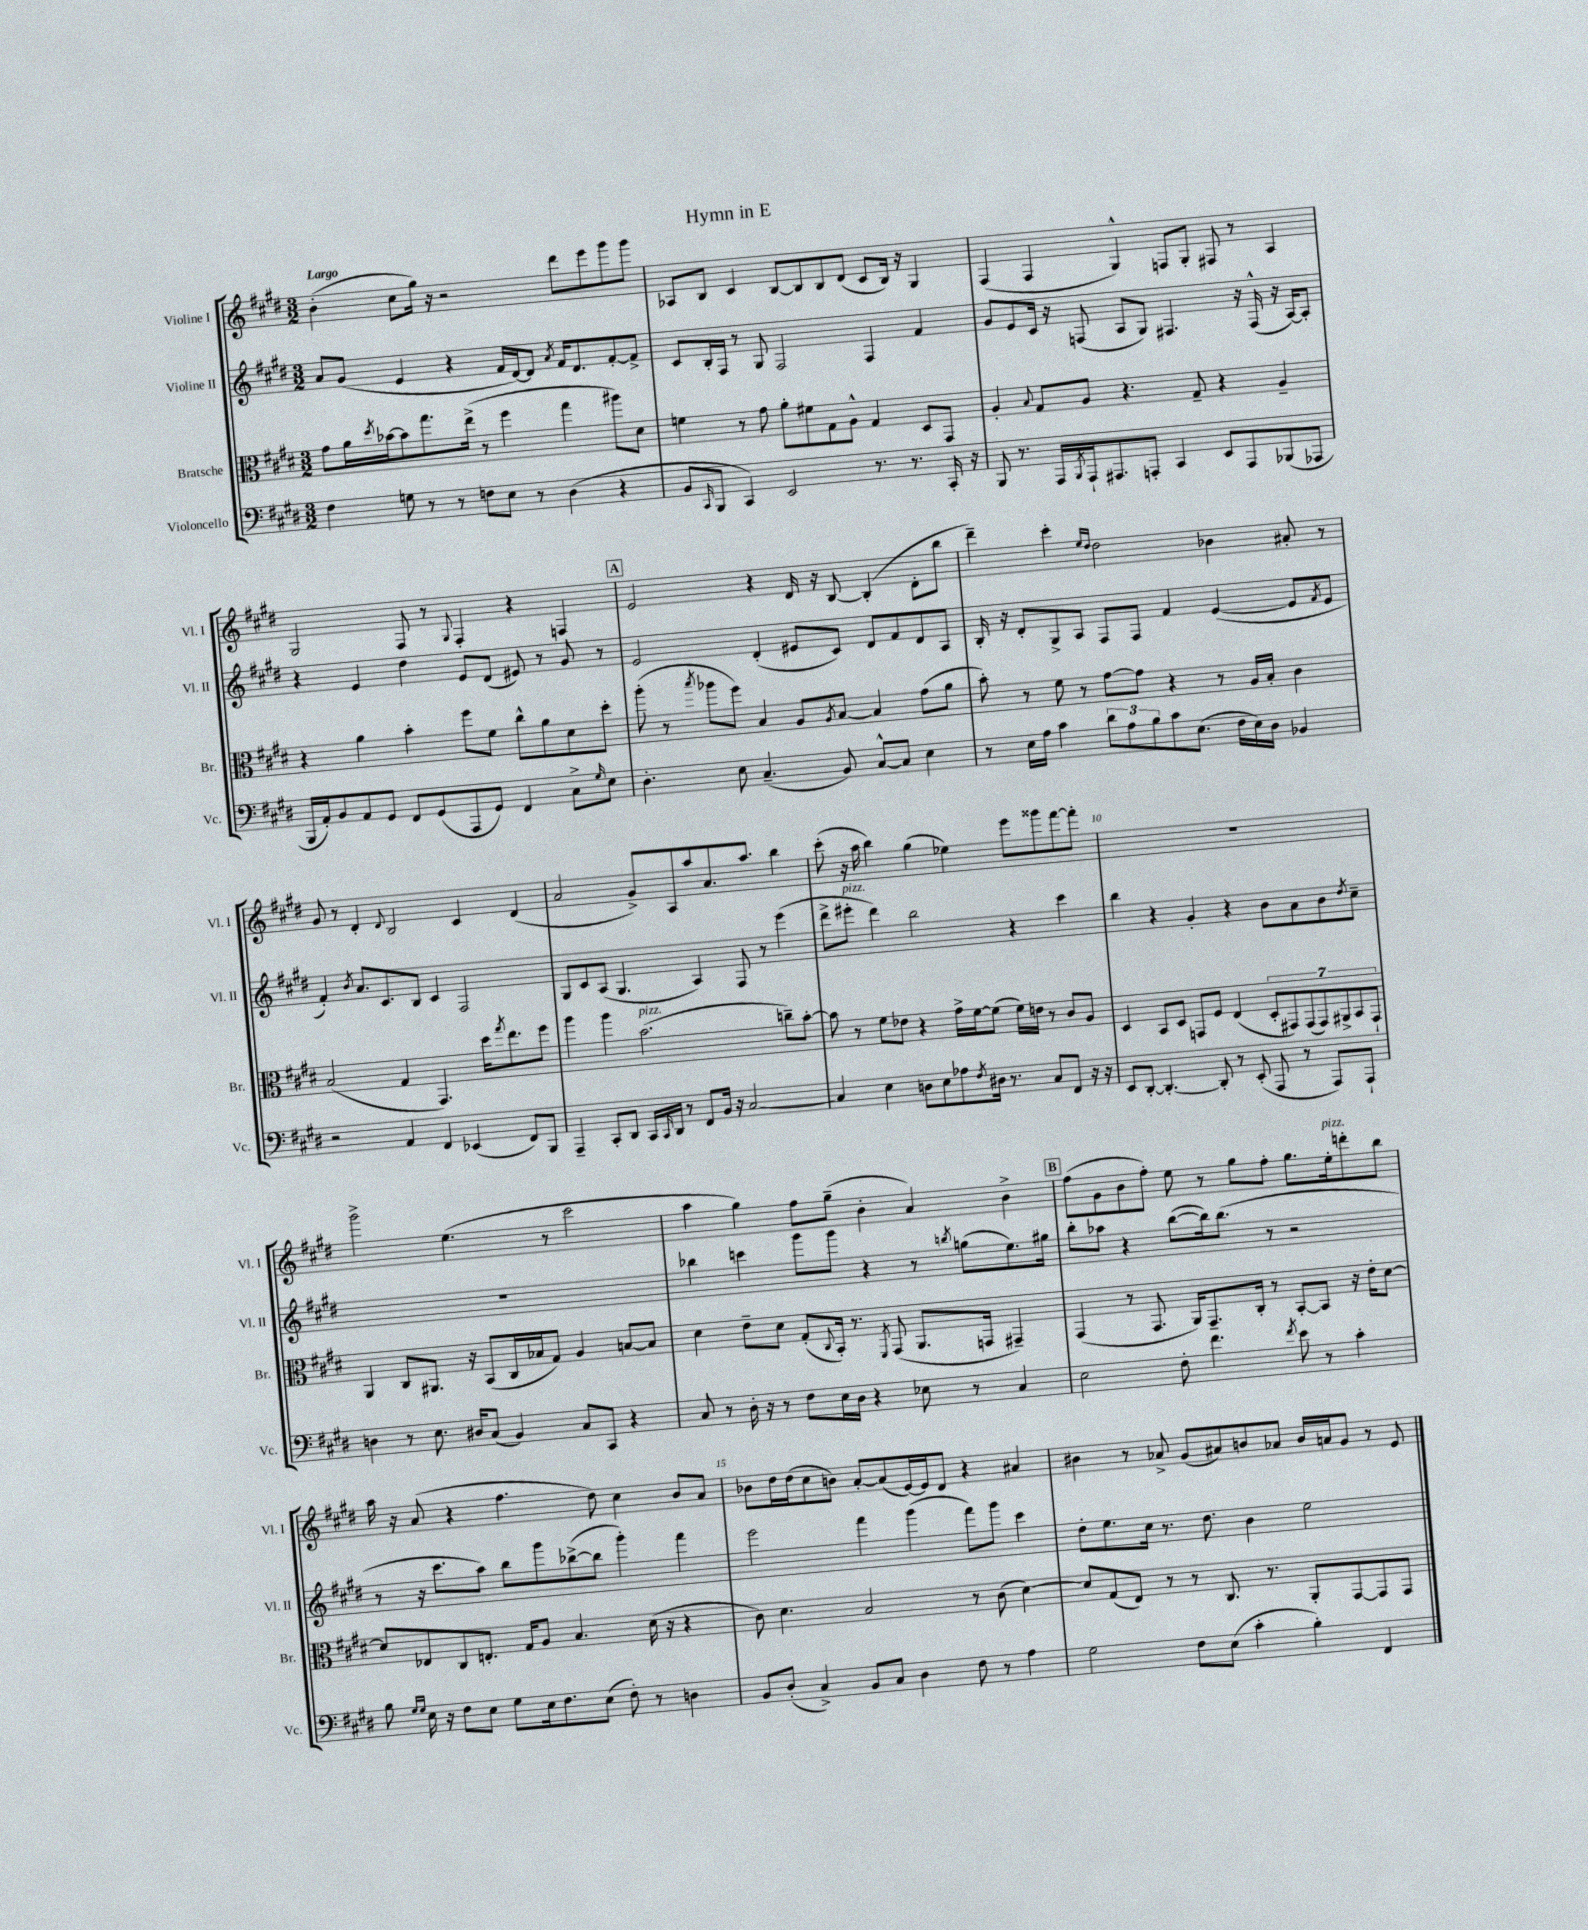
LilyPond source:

\header { title = "Hymn in E" }
<<
\new StaffGroup <<
\new Staff = "s0" \with { instrumentName = "Violine I" shortInstrumentName = "Vl. I" } {
    \clef treble \key e \major \numericTimeSignature \time 3/2 \tempo "Largo"
    b'4-.( cis''8 gis''16) r16 r2 dis'''8 e'''8 gis'''8 gis'''8 |
    aes8 b8 cis'4 b8~ b8 b8 dis'8( cis'8 b16) r16 gis4 |
    fis4( fis4 gis4-^) f8 gis8-. fis8 r8 a4 |
    gis2 fis8 r8 \appoggiatura { gis8 } fis4-. r4 f4 |
    \mark \markup { \box "A" } e'2 r4 dis'16 r16 b8~ b4-.( dis'8-. b''8 |
    dis'''4--) cis'''4-. \grace { e''16 dis''16 } dis''2 bes'4 ais'8-. r8 |
    gis'8 r8 dis'4-. \appoggiatura { dis'8 } b2 cis'4 dis'4( |
    a'2 gis'8->) a8 a''8 a'8. a''8. b''4 |
    cis'''8-.( r16 a''16 b''4) gis''4( ees''4) e'''8 gisis'''8 fis'''8~ fis'''8-. |
    R1. |
    gis'''2-> e''4.( r8 cis'''2 |
    a''4 gis''4) fis''8 gis''8--( b'4-. a'4) b'4-> |
    \mark \markup { \box "B" } fis''8( gis'8 b'8 fis''8-.) e''8 r8 gis''8 fis''8-. gis''8. e''16-.^\markup { \italic "pizz." } d'''8-. b''8 |
    a''16 r16 a'8( r4 fis''4. dis''8) cis''4 b'8 a'8 |
    bes'8 dis''16 dis''16( cis''8 b'8) a'8~-. a'8( e'16~) e'16 dis'8 r4 ais'4 |
    bis'4 r8 aes'8-> gis'8( ais'8) b'8 aes'8 b'16 a'16 gis'8 r8 e'8 \bar "|." |
}
\new Staff = "s1" \with { instrumentName = "Violine II" shortInstrumentName = "Vl. II" } {
    \clef treble \key e \major \numericTimeSignature \time 3/2
    a'8 gis'8( e'4 r4 fis'16 dis'16~) dis'8 \acciaccatura { a'8 } fis'16 dis'8. fis'8~-. fis'8-> |
    cis'8 b16-. fis16 r8 gis8 fis2 fis4 fis'4 |
    gis'8 e'8 cis'16 r16 f8( a8 gis8) fis4. r16 fis16-^( r16 a16~) a8-. |
    r4 e'4 dis''4 e'8 dis'8( eis'8) r8 gis'8 r8 |
    \mark \markup { \box "A" } e'2 dis'4-.( eis'8 cis'8) dis'8 fis'8 dis'8 a8 |
    b16-. r16 dis'8-. gis8-> a8 fis8 fis8 fis'4 e'4~( e'8 \acciaccatura { fis'8 } e'8 |
    fis'4-.) \acciaccatura { b'8 } a'8. cis'8. b8 cis'4 fis2 |
    gis8 cis'8 a8( gis4. a4) fis8 r8 e'''4( |
    dis'''8-> eis'''8-.^\markup { \italic "pizz." } dis'''4) b''2 r4 cis'''4 |
    b''4 r4 gis'4-. r4 b'8 a'8 b'8 \acciaccatura { dis''8 } cis''8-- |
    R1. |
    bes''4 c'''4 gis'''8 gis'''8 r4 r8 \acciaccatura { b''8 } g''8( e''8.) gis''16 |
    \mark \markup { \box "B" } b''8-. aes''8 r4 b''8~( b''16) b''8.( r8 r2 |
    r8 r16 cis'''8. a''8) b''8 gis'''8 bes''8~->( bes''8 gis'''4-.) fis'''4 |
    e'''2 fis'''4 gis'''4( fis'''8) gis'''8 cis'''4 |
    dis''8-. e''8. cis''16 r8. dis''8. b'4 e''2 \bar "|." |
}
\new Staff = "s2" \with { instrumentName = "Bratsche" shortInstrumentName = "Br." } {
    \clef alto \key e \major \numericTimeSignature \time 3/2
    gis'8 a'16 \acciaccatura { dis''8 } bes'16~ bes'8 gis''8. e''16->( r8 fis''4 gis''4 ais''8) dis'8 |
    f'4 r8 gis'8 a'8-. fis'8 gis8 a8-^ gis4 dis8 gis,8 |
    a4-. \appoggiatura { b8 } gis8 a8 r4. gis8-- r4 a4-- |
    r4 a'4 b'4-. fis''8 fis'8 cis''8-^ a'8 dis'8 dis''8-. |
    \mark \markup { \box "A" } a''8-.( r8 \acciaccatura { b''8 } aes''8 fis''8) b4 a8 \acciaccatura { a8 } b8~ b4 gis'8( a'8 |
    b'8-.) r8 fis'8 r8 gis'8~ gis'8 r4 r8 a16 b16-. cis'4 |
    b2( gis4 gis,4.) dis''16 \acciaccatura { gis''8 } e''8. fis''8 |
    a''4 a''4 b'2.^\markup { \italic "pizz." }( c''8--) b'8~-. |
    b'8 r8 fis'8 ees'8 r4 gis'16-> fis'16~ fis'8( fis'16) e'16 r8 cis'8 a8 |
    dis4 b,8 dis8 g,8 fis8 e4( \tuplet 7/4 { dis8-. gis,8) gis,8( gis,8) ais,8-> b,8 gis,8-! } |
    a,4 cis8 ais,8. r16 b,8( cis16 bes16 gis8) a4 b8~ b8 |
    dis'4 e'8-- dis'8 gis8-.( \appoggiatura { cis8 } b,16-.) r8. \acciaccatura { fis,8 } gis,8( a,8. g,16 gis,4--) |
    \mark \markup { \box "B" } gis,4( r8 gis,8. a,16) gis,8.-- cis16-. r8 b,8~-. b,8 r16 e'16-. dis'8~ |
    dis'8 ees8 cis8 e8.-. gis16 a8 b4. dis'16( r16 r4 |
    cis'8) dis'4. b2 r8 cis'8( dis'4~) |
    dis'8 gis8( e8) r8 r8 cis8. r8. a,8-. gis,8~ gis,8 gis,8 \bar "|." |
}
\new Staff = "s3" \with { instrumentName = "Violoncello" shortInstrumentName = "Vc." } {
    \clef bass \key e \major \numericTimeSignature \time 3/2
    fis4 g8 r8 r8 f8 e8 r8 dis4( r4 |
    b,8 \grace { cis,16 } b,,8 cis,4) e,2 r8. r8. cis,16-. r16 |
    b,,8 r8. a,,16 \acciaccatura { b,,8 } a,,16-! ais,,8. a,,8-. cis,4 e,8 a,,8 bes,,8( aes,,8 |
    b,,16 a,16-.) b,8 a,8 gis,8 fis,8 gis,8( a,,8 gis,8) fis,4 cis8-> \grace { gis16 } e8 |
    \mark \markup { \box "A" } dis4.-. e8 cis4.--( b,8) cis8~-^ cis8 e4 |
    r8 e16 a16 cis'4 \tuplet 3/2 { dis'8 a8 b8 } cis'8 e8.( fis16 e16) dis16 bes,4 |
    r2 a,4 fis,4 ees,4( fis,8) b,,8 |
    a,,4-- cis,8-. dis,8 cis,16 \grace { cis,16 } dis,16 r8 fis,8 b,16 r16 cis2~ |
    cis4 e4 d8 e8 aes8 \acciaccatura { fis8 } dis16 r8. cis8 fis,8 r16 r16 |
    e,8 dis,8~-. dis,4.~-. dis,8-. r8 e,8-.( a,,8 r8 a,,8) a,,8-! |
    d4 r8 e8. dis16 cis8( b,4) cis8 cis,8 r4 |
    cis8 r8 dis16-. r16 r8 fis8 e16 dis16 r4 ees8 r8 cis4 |
    \mark \markup { \box "B" } e2 fis8-. fis'4. \acciaccatura { fis'8 } e'8 r8 cis'4-. |
    b8 \grace { gis16 gis16 } e16 r16 fis8 e8 gis8 e16 fis8. e8( fis8-.) r8 d4 |
    b,8 dis8-.( cis4->) b,8 cis8 dis4 fis8 r8 a4 |
    gis2 fis8 e8( cis'4-. b4-.) fis,4 \bar "|." |
}
>>
>>
\layout { \context { \Score \override BarNumber.break-visibility = ##(#f #t #t) barNumberVisibility = #(every-nth-bar-number-visible 5) } }
